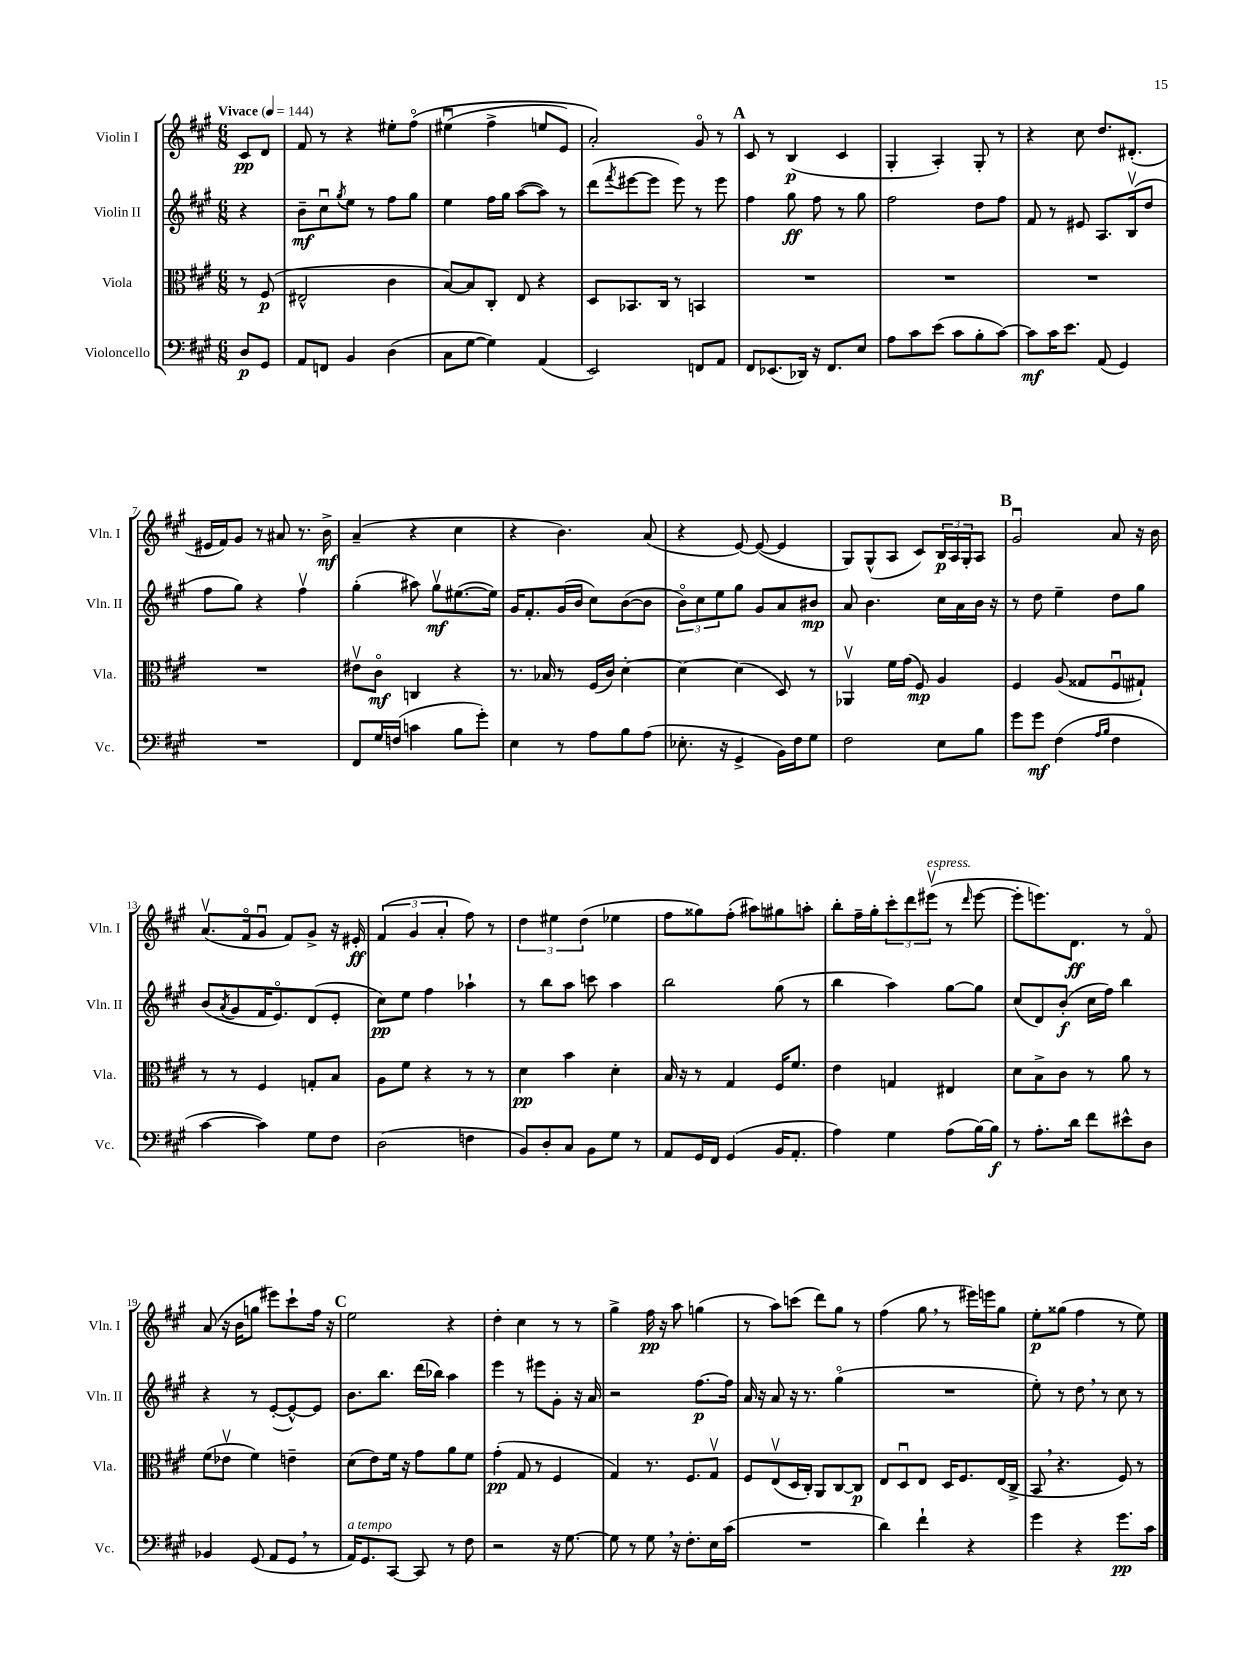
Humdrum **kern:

**kern	**kern	**kern	**kern
*staff4	*staff3	*staff2	*staff1
*clefF4	*clefC3	*clefG2	*clefG2
*k[f#c#g#]	*k[f#c#g#]	*k[f#c#g#]	*k[f#c#g#]
*M6/8	*M6/8	*M6/8	*M6/8
*MM144	*MM144	*MM144	*MM144
8D	8r	4r	8c#
8GG#	(8F#	.	8d
=	=	=	=
8AA	2E#^^	8b~	8f#
8FF	.	8cc#u	8r
.	.	8qgg#	.
4BB	.	8ee	4r
.	.	8r	.
(4D	4c#	8ff#	8ee#'
.	.	8gg#	&(8ff#o
=	=	=	=
8C#	[8B)	4ee	(4ee#u
[8G#	8B]	.	.
4G#])	8C#'	16ff#	4ff#^
.	.	16gg#	.
.	8E	([8aa	.
(4AA	4r	8aa])	8ee
.	.	8r	8e)
=	=	=	=
2EE)	8D	(8ddd	2a'&)
.	.	8qfff#	.
.	8.BB-	[8eee#	.
.	.	8eee#]	.
.	16C#	.	.
.	8r	8eee#)	.
8FF	4BB	8r	8g#o
8AA	.	8eee#	8r
=	=	=	=
8FF#	2.r	4ff#	8c#
(8.EE-	.	.	8r
.	.	8gg#	(4B
16DD-)	.	.	.
16r	.	8ff#	.
8.FF#	.	.	.
.	.	8r	4c#
8E	.	8gg#	.
=	=	=	=
8A	2.r	2ff#	4G#'
8c#	.	.	.
(8e	.	.	4A')
8c#	.	.	.
8B'	.	8dd	8G#'
[8c#)	.	8ff#	8r
=	=	=	=
8c#]	2.r	8f#	4r
16c#	.	8r	.
8.e	.	.	.
.	.	8e#	8cc#
(8AA	.	8.A	8.dd
4GG#)	.	.	.
.	.	(16Bv	(8.d#'
.	.	8dd	.
=	=	=	=
2.r	2.r	8ff#	16e#
.	.	.	16f#)
.	.	8gg#)	8g#
.	.	4r	8r
.	.	.	8a#
.	.	4ff#v	8.r
.	.	.	16b^
=	=	=	=
8FF#	8e#v	(4gg#'	(4a~
16G#	8c#o	.	.
(16F	.	.	.
4c	4C	8aa#)	4r
.	.	8gg#v	.
8B	4r	([8.ee#	4cc#
8g#')	.	.	.
.	.	16ee#])	.
=	=	=	=
4E	8.r	16g#	4r
.	.	8.f#'	.
.	16B-	.	.
8r	8r	(16g#	4.b)
.	.	16b	.
8A	(16F#	8cc#)	.
.	16c#)	.	.
8B	[4d'	([8b	.
(8A	.	8b]	(8a
=	=	=	=
8.E-'	4d_	12bo)	4r
.	.	12cc#	.
.	.	12ee	.
16r	.	.	.
4GG#^	(4d]	8gg#	[8e)
.	.	8g#	(8e_
16BB)	8D)	8a	4e]
16F#	.	.	.
8G#	8r	8b#	.
=	=	=	=
2F#	4AA-v	8a	8G#)
.	.	4.b	(8G#^^
.	16f#	.	8A
.	(16g#	.	.
.	8F#)	.	8c#)
8E	4A	16cc#	24B
.	.	.	24A
.	.	16a	.
.	.	.	24G#'
8B	.	16b	8A
.	.	16r	.
=	=	=	=
8g#	4F#	8r	2g#u
8g#	.	8dd	.
(4F#	(8A	4ee~	.
.	8G##	.	.
16qqA	.	.	.
16qqB	.	.	.
4F#	8F#u	8dd	8a
.	8G#`)	8gg#	16r
.	.	.	16b
=	=	=	=
[4c#	8r	(8b	(8.av
.	.	8qa	.
.	8r	8g#	.
.	.	.	16f#o
4c#])	4F#	16f#	8g#u
.	.	8.eo)	.
.	.	.	8f#)
8G#	8G'	(8d	8g#^
8F#	8B	8e'	16r
.	.	.	16e#'
=	=	=	=
(2D	8A	8cc#)	(6f#
.	8f#	8ee	.
.	.	.	6g#
.	4r	4ff#	.
.	.	.	6a'
4F	8r	4aa-`	8ff#)
.	8r	.	8r
=	=	=	=
8BB)	4d	8r	6dd
8D'	.	8bb	.
.	.	.	6ee#
8C#	4b	8aa	.
.	.	.	(6dd
8BB	.	8ccc	.
8G#	4d'	4aa	4ee-
8r	.	.	.
=	=	=	=
8AA	16B	2bb	8ff#
.	16r	.	.
16GG#	8r	.	8gg##)
16FF#	.	.	.
(4GG#	4G#	.	(8ff#'
.	.	.	8aa#)
16BB	16F#	(8gg#	8gg#
8.AA'	8.f#	.	.
.	.	8r	8aa'
=	=	=	=
4A)	4e	4bb	8bb'
.	.	.	16ff#~
.	.	.	16gg#'
4G#	4G	4aa)	12ccc#'
.	.	.	12ddd
.	.	.	(12eee#v
(8A	4E#	[8gg#	8r
.	.	.	16qqddd
[16B)	.	8gg#]	[8eee#
16B]	.	.	.
=	=	=	=
8r	8d	(8cc#	8eee#']
8.A'	8B^	8d)	8.eee)
.	8c#	(8b'	.
16d	.	.	8.d
8f#	8r	16cc#	.
.	.	16ff#)	.
8e#^^	8a	4bb	8r
8D	8r	.	8f#o
=	=	=	=
4BB-	(8f#	4r	(8a
.	8e-v	.	16r
.	.	.	16b
(8GG#	4f#)	8r	8gg
8AA	.	([8e'	8eee#)
8GG#	4e~	8e^^_)	8ccc#`
8r	.	8e]	16ff#
.	.	.	16r
=	=	=	=
16AA)	(8d	8.b	2ee
8.GG#	.	.	.
.	8e)	.	.
.	.	8.bb	.
[8CC#	16f#	.	.
.	16r	.	.
8CC#]	8g#	(16ddd	.
.	.	16bb-)	.
8r	8a	4aa	4r
8F#	8f#	.	.
=	=	=	=
2r	(4g#'	4eee	4dd'
.	8G#	8r	4cc#
.	8r	8eee#	.
16r	4F#	8g#'	8r
[8.G#	.	.	.
.	.	16r	8r
.	.	16a	.
=	=	=	=
8G#]	4G#)	2r	4gg#^
8r	.	.	.
8G#	8.r	.	16ff#
.	.	.	16r
16r	.	.	8aa
8.F#'	8.F#	.	.
.	.	[8.ff#	(4gg
16E	8G#v	.	.
(16c#	.	16ff#]	.
=	=	=	=
2.r	8F#	16a	8r
.	.	16r	.
.	(8Ev	8a	8aa)
.	16D	16r	(8ccc
.	16C#')	8.r	.
.	8AA	.	8ddd)
.	[8C#	(4gg#o	8gg#
.	8C#]	.	8r
=	=	=	=
4d)	8E	2.r	(4ff#
.	8Du	.	.
4f#`	8E	.	8gg#
.	16D	.	8r
.	8.F#	.	.
4r	.	.	16eee#)
.	.	.	16eee
.	(16E	.	8gg#
.	16C#^	.	.
=	=	=	=
4g#	8BB	8ee')	8ee'
.	4.r	8r	(8gg##
4r	.	8dd	4ff#
.	.	8r	.
8.g#	8F#)	8cc#	8r
.	8r	8r	8ee)
16c#	.	.	.
==	==	==	==
*-	*-	*-	*-
